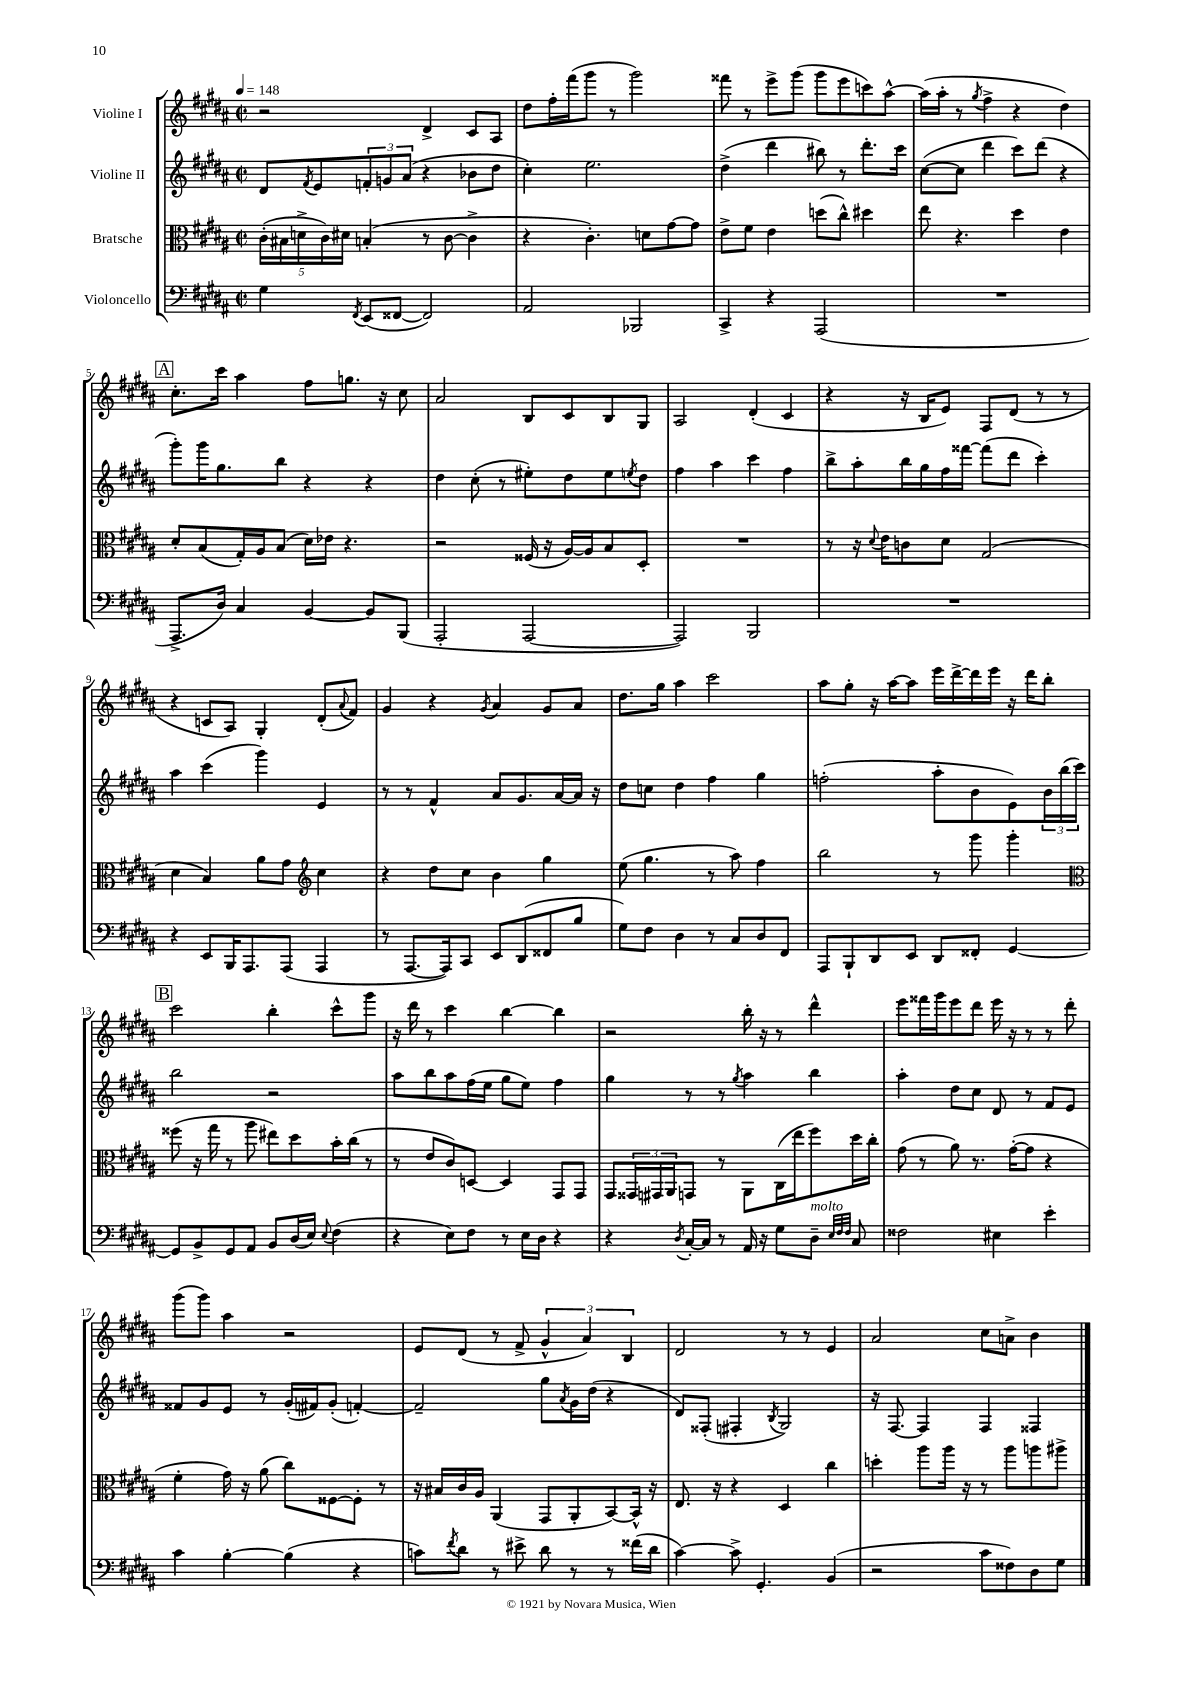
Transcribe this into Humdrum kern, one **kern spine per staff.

**kern	**kern	**kern	**kern
*part4	*part3	*part2	*part1
*staff4	*staff3	*staff2	*staff1
*I"Violoncello	*I"Bratsche	*I"Violine II	*I"Violine I
*clefF4	*clefC3	*clefG2	*clefG2
*k[f#c#g#d#a#]	*k[f#c#g#d#a#]	*k[f#c#g#d#a#]	*k[f#c#g#d#a#]
*M2/2	*M2/2	*M2/2	*M2/2
*met(c|)	*met(c|)	*met(c|)	*met(c|)
*MM148	*MM148	*MM148	*MM148
=1	=1	=1	=1
4G#\	(20c#'\LL	8d#/L	2r
.	20B#X\	.	.
.	20dn^\	.	.
.	.	8qf#/	.
.	.	8e/	.
.	20c#\)	.	.
.	20d#X\JJ	.	.
8qFF#/	.	.	.
(8EE/L	(4Bn'/	12fn'/	.
.	.	12gn/	.
[8FF##X/J	.	.	.
.	.	(12a#/J	.
2FF##/])	8r	4r	4d#^/
.	[8c#\	.	.
.	4c#^\]	8b-X\L	8c#/L
.	.	8dd#\J	8A#/J
=2	=2	=2	=2
2AA#/	4r	4cc#'\)	8dd#\L
.	.	.	16ff#'\L
.	.	.	(16fff#\J
.	4.c#'\)	2.ee\	8ggg#\J
.	.	.	8r
2BBB-X/	.	.	2ggg#\)
.	8dn\L	.	.
.	[8g#\	.	.
.	8g#\J]	.	.
=3	=3	=3	=3
4CC#^/	8e^\L	(4dd#^\	8fff##X\
.	8f#\J	.	8r
4r	4e\	4ddd#\	8eee^\L
.	.	.	(8ggg#\J
(2AAA#/	(8ddn\L	8bb#X\)	8ggg#\L
.	8cc#^^\J)	8r	8eee\
.	4dd#X\	8.ddd#'\L	8cccn\)
.	.	.	[8aa#^^\J
.	.	16ccc#\Jk	.
=4	=4	=4	=4
1r	8ee\	([8cc#\L	(16aa#\LL]
.	.	.	16aa#'\JJ
.	4.r	8cc#\J]	8r
.	.	.	8qgg#/
.	.	4ddd#\	4ff#^\
.	4dd#\	8ccc#\L)	4r
.	.	(8ddd#\J	.
.	4e\	4r	4dd#\)
!!LO:LB:g=z
!!LO:REH:place=s1:t=A
=5	=5	=5	=5
8.AAA#^/L	8d#'/L	8ggg#'\L)	8.cc#'\L
.	(8B/	16ggg#\K	.
16D#/Jk)	.	8.gg#\	16ccc#\Jk
4C#/	16G#'/L)	.	4aa#\
.	16A#/J	.	.
.	(8B/J	8bb\J	.
[4BB/	16d#\LL)	4r	8ff#\L
.	16e-X\JJ	.	.
.	4.r	.	8.ggn\J
8BB/L]	.	4r	.
.	.	.	16r
(8BBB/J	.	.	8cc#\
=6	=6	=6	=6
2AAA#'/	2r	4dd#\	2a#/
.	.	(8cc#'\	.
.	.	8r	.
[2AAA#/	(16F##X/	8ee#X'\L)	8B/L
.	16r	.	.
.	[16A#/LL)	8dd#\	8c#/
.	16A#/J]	.	.
.	8B/	8ee#\	8B/
.	.	8qeen/	.
.	8D#'/J	8dd#\J	8G#/J
=7	=7	=7	=7
2AAA#/])	1r	4ff#\	2A#/
.	.	4aa#\	.
2BBB/	.	4ccc#\	(4d#'/
.	.	4ff#\	4c#/
=8	=8	=8	=8
1r	8r	8bb^\L	4r
.	16r	8aa#'\	.
.	8qqd#/	.	.
.	16e\KL	.	.
.	8cn\	16bb\L	16r
.	.	16gg#\	16B/KL
.	8d#\J	16ff#\	8e/J)
.	.	[16fff##X\JJ	.
.	(2G#/	(8fff##\L]	8F#/L
.	.	8ddd#\J	(8d#/J
.	.	4ccc#'\)	8r
.	.	.	8r
!!LO:LB:g=z
=9	=9	=9	=9
4r	4d#\	4aa#\	4r
8EE/L	4B/)	(4ccc#\	8cn/L
16BBB/K	.	.	8A#/J)
8.AAA#/	.	.	.
.	8a#\L	4ggg#\)	4G#'/
(8AAA#/J	8g#\J	.	.
*	*clefG2	*	*
4AAA#/	4cc#\	4e/	(8d#'/L
.	.	.	8qqa#/
.	.	.	8f#/J)
=10	=10	=10	=10
8r	4r	8r	4g#/
[8.AAA#/L	.	8r	.
.	8dd#\L	4f#^^/	4r
16AAA#/k])	.	.	.
8CC#/J	8cc#\J	.	.
.	.	.	8qg#/
8EE/L	4b\	8a#/L	4a#/
(8DD#/	.	8.g#/	.
8FF##X/	4gg#\	.	8g#/L
.	.	[16a#/L	.
8B/J	.	16a#/JJ]	8a#/J
.	.	16r	.
=11	=11	=11	=11
8G#\L)	(8ee\	8dd#\L	8.dd#\L
8F#\J	4.gg#\	8ccn\J	.
.	.	.	16gg#\Jk
4D#\	.	4dd#\	4aa#\
8r	8r	4ff#\	2ccc#\
8C#/L	8aa#\)	.	.
8D#/	4ff#\	4gg#\	.
8FF#/J	.	.	.
=12	=12	=12	=12
8AAA#/L	2bb\	(2ffn'\	8aa#\L
8BBB`/	.	.	8gg#'\J
8DD#/	.	.	16r
.	.	.	[16aa#\KL
8EE/J	.	.	8aa#\J]
8DD#/L	8r	8aa#'\L	16eee\LL
.	.	.	[16ddd#^\
8FF##X'/J	8ggg#\	8b\	16ddd#\]
.	.	.	16eee\JJ
[4GG#/	4ggg#'\	8e\)	16r
.	.	.	16ddd#\KL
.	.	24b\L	8bb'\J
.	.	(24bb\	.
.	.	24ccc#\JJ)	.
!!LO:LB:g=z
!!LO:REH:place=s1:t=B
=13	=13	=13	=13
*	*clefC3	*	*
8GG#/L]	(8ff##X\	2bb\	2ccc#\
8BB^/	16r	.	.
.	16gg#\	.	.
8GG#/	8r	.	.
8AA#/J	8aa#\	.	.
8BB/L	8ee#X\L)	2r	4bb'\
(16D#/L	8dd#\	.	.
16E/JJ)	.	.	.
8qqE/	.	.	.
(4F#\	16b'\L	.	8ccc#^^\L
.	(16cc#\JJ	.	.
.	8r	.	8ggg#\J
=14	=14	=14	=14
4r	8r	8aa#\L	16r
.	.	.	16ddd#\
.	8e/L	8bb\	8r
8E\L)	8c#/)	8aa#\	4ccc#\
8F#\J	[8Dn/J	(16ff#\L	.
.	.	16ee\JJ	.
8r	4D/]	8gg#\L	[4bb\
16E\LL	.	8ee\J)	.
16D#\JJ	.	.	.
4r	8GG#/L	4ff#\	4bb\]
.	8GG#/J	.	.
=15	=15	=15	=15
4r	8GG#/L	4gg#\	2r
.	24GG##X/L	.	.
.	24GG#X/	.	.
.	24AA#/J	.	.
8qD#/	.	.	.
[16C#'/LL	8GGn/J	8r	.
16C#/JJ]	.	.	.
8r	8r	8r	.
.	.	8qgg#/	.
16AA#/	8AA#\L	4aa#\	16bb'\
16r	.	.	16r
8G#\L	(16C#\L	.	8r
.	16ee\J	.	.
!LO:TX:a:i:t=molto	!	!	!
8D#~\J	8ff#\)	4bb\	4ddd#^^\
32qqE/LLL	.	.	.
32qqF#/	.	.	.
32qqF#/JJJ	.	.	.
8C#/	16dd#\L	.	.
.	16cc#'\JJ	.	.
=16	=16	=16	=16
2F##X\	(8g#\	4aa#'\	8eee\L
.	8r	.	16fff##X\L
.	.	.	16ggg#\J
.	8a#\)	8dd#\L	8eee\
.	8.r	8cc#\J	8ddd#\J
4E#X\	.	8d#/	16eee\
.	([16g#'\KL	.	16r
.	8g#\J]	8r	8r
4e'\	4r	8f#/L	8r
.	.	8e/J	8ddd#'\
!!LO:LB:g=z
=17	=17	=17	=17
4c#\	4f#'\	8f##X/L	(8ggg#\L
.	.	8g#/	8ggg#\J)
[4B'\	16g#\)	8e/J	4aa#\
.	16r	.	.
.	(8a#\	8r	.
(4B\]	8cc#\L)	(16g#'/LL	2r
.	.	16f#X/J)	.
.	[8F##X\	(8g#'/J	.
4r	8F##'\J]	[4fn'/)	.
.	8r	.	.
=18	=18	=18	=18
8cn\L)	16r	2f~/]	8e/L
.	16B#X/LL	.	.
8qf#/	.	.	.
8d#\J	16c#/	.	(8d#/J
.	16A#/JJ	.	.
8r	(4AA#/	.	8r
8e#X^\	.	.	8f#^/
8d#\	8GG#/L	8gg#\L	6g#^^/
.	.	8qa#/	.
8r	8AA#'/	16g#\L	.
.	.	.	6a#/)
.	.	(16dd#\JJ	.
8r	[8BB/)	4r	.
.	.	.	6B/
(16f##X\LL	16BB^^/Jk]	.	.
16d#\JJ	16r	.	.
=19	=19	=19	=19
[4c#\)	8.E/	8d#/L)	2d#/
.	.	(8F##X'/J	.
.	16r	.	.
8c#^\]	4r	4F#X'/	.
4.GG#'/	.	.	.
.	.	8qB/	.
.	4D#/	2G#/)	8r
.	.	.	8r
(4BB/	4cc#\	.	4e/
=20	=20	=20	=20
2r	4ddn'\	16r	2a#/
.	.	[8.F#/	.
.	8aa#\L	4F#/]	.
.	16aa#\Jk	.	.
.	16r	.	.
8c#\L	8r	4F#/	8cc#\L
8F##X\)	8aa#\L	.	8an^\J
8D#\	8aan\	4F##X/	4b\
8G#\J	8aa#X^\J	.	.
==	==	==	==
*-	*-	*-	*-
